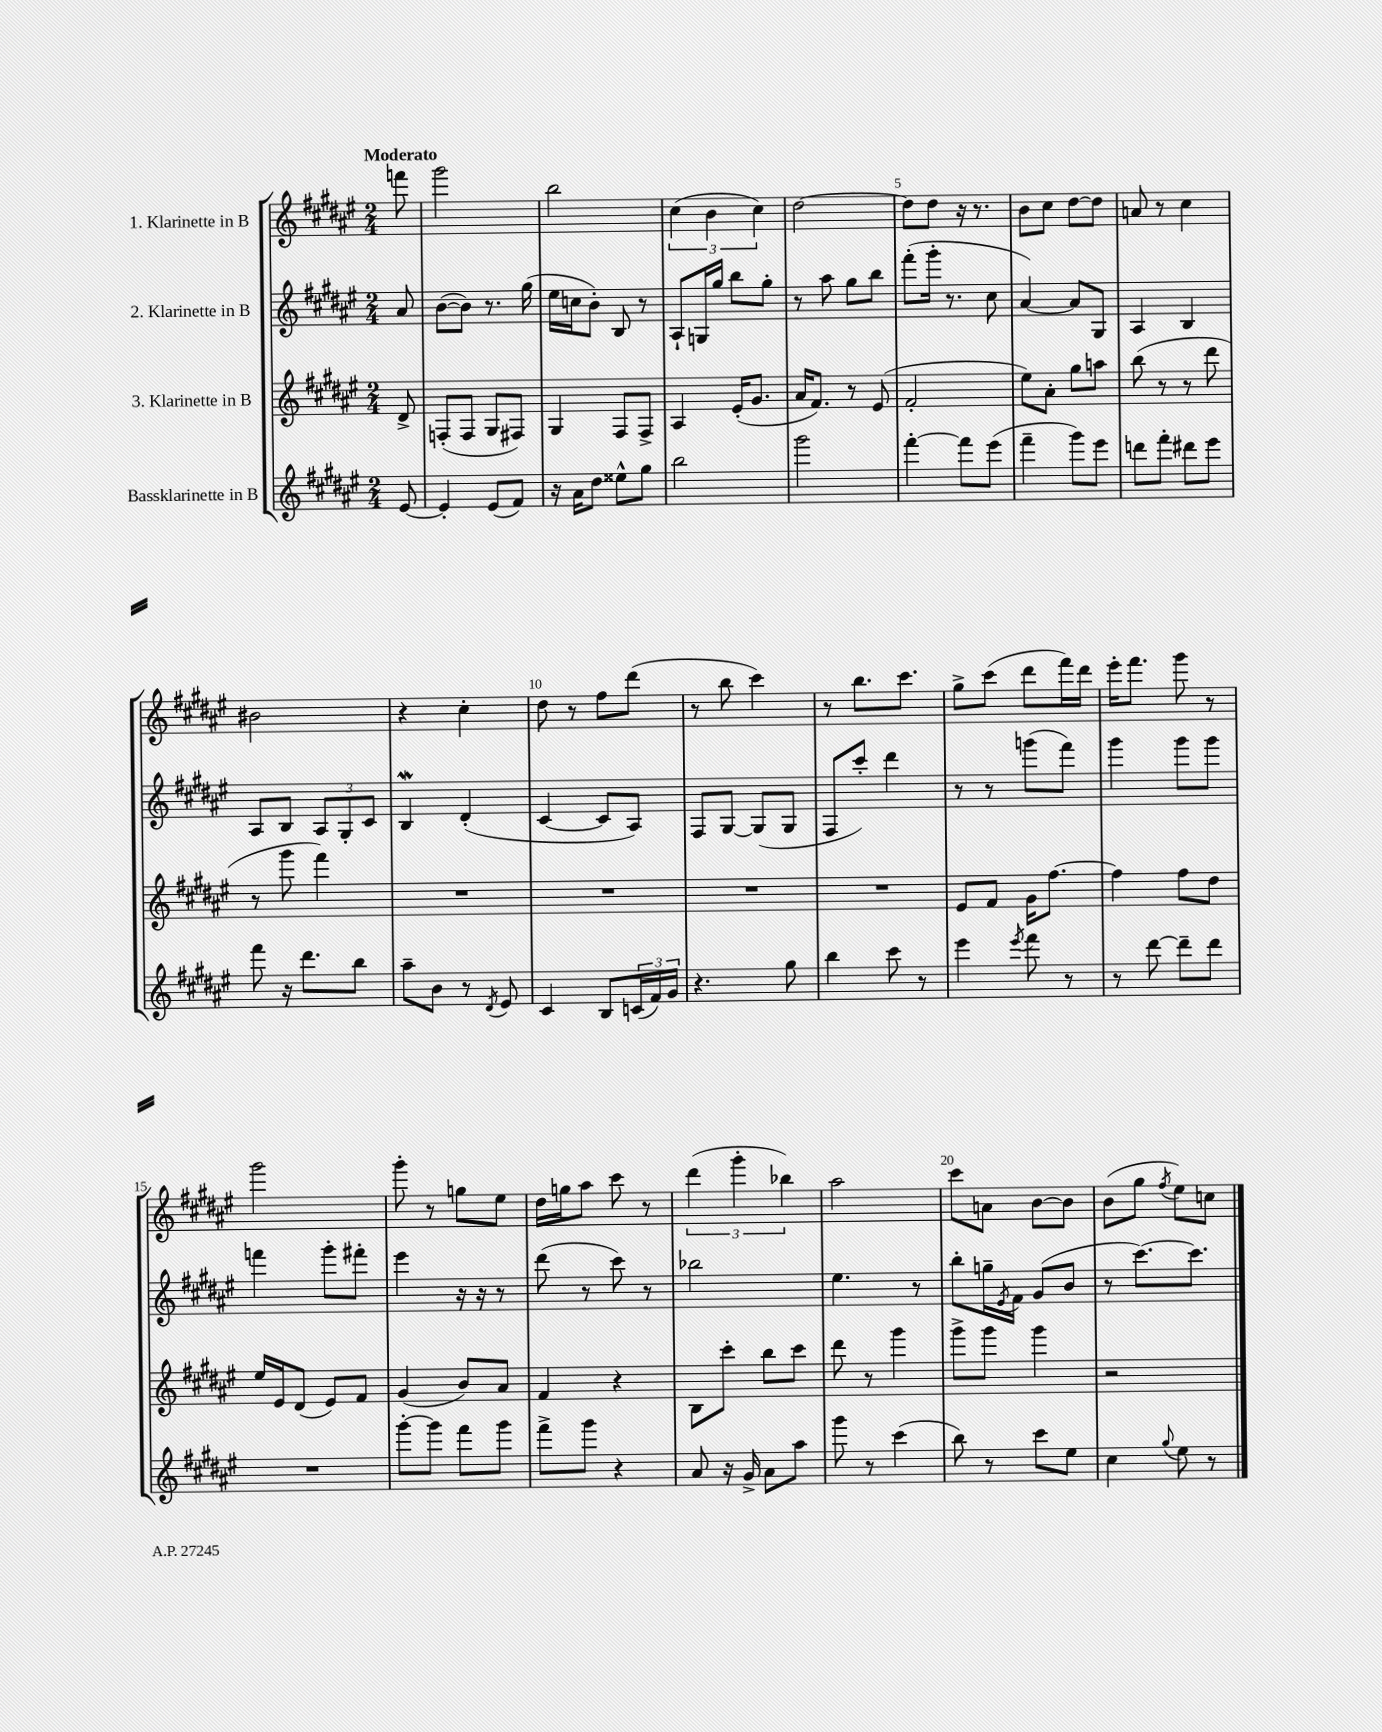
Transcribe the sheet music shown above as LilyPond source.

<<
\new StaffGroup <<
\new Staff = "s0" \with { instrumentName = "1. Klarinette in B" } {
    \clef treble \key fis \major \numericTimeSignature \time 2/4 \partial 8 \tempo "Moderato"
    f'''8 |
    gis'''2 |
    b''2 |
    \tuplet 3/2 { cis''4( b'4 cis''4) } |
    dis''2~ |
    dis''8 dis''8 r16 r8. |
    b'8 cis''8 dis''8~ dis''8 |
    a'8 r8 cis''4 |
    bis'2 |
    r4 cis''4-. |
    dis''8 r8 fis''8 dis'''8( |
    r8 b''8 cis'''4) |
    r8 b''8. cis'''8. |
    gis''8-> cis'''8( dis'''8 fis'''16) dis'''16 |
    eis'''16-. fis'''8. gis'''8 r8 |
    gis'''2 |
    gis'''8-. r8 g''8 eis''8 |
    dis''16 g''16 ais''8 cis'''8 r8 |
    \tuplet 3/2 { dis'''4( gis'''4-. bes''4) } |
    ais''2 |
    cis'''8 a'8 b'8~ b'8 |
    b'8( gis''8 \acciaccatura { fis''8 } eis''8) c''8 \bar "|." |
}
\new Staff = "s1" \with { instrumentName = "2. Klarinette in B" } {
    \clef treble \key fis \major \numericTimeSignature \time 2/4 \partial 8
    ais'8 |
    b'8~( b'8) r8. gis''16( |
    eis''16 c''16 b'8-.) b8 r8 |
    ais8-! g16 gis''16 b''8 gis''8-. |
    r8 ais''8 gis''8 b''8 |
    fis'''8-.( gis'''16-. r8. cis''8 |
    ais'4~) ais'8 gis8 |
    ais4 b4 |
    ais8 b8 \tuplet 3/2 { ais8 gis8-. cis'8 } |
    b4\mordent dis'4-.( |
    cis'4~ cis'8 ais8) |
    fis8 gis8~ gis8( gis8 |
    fis8 cis'''8-.) dis'''4 |
    r8 r8 g'''8( fis'''8) |
    gis'''4 gis'''8 gis'''8 |
    f'''4 gis'''8-. fis'''8-. |
    eis'''4 r16 r16 r8 |
    dis'''8( r8 cis'''8) r8 |
    bes''2 |
    eis''4. r8 |
    b''8-. g''16-- \acciaccatura { eis'8 } fis'16 gis'8( b'8 |
    r8 cis'''8.~) cis'''8. \bar "|." |
}
\new Staff = "s2" \with { instrumentName = "3. Klarinette in B" } {
    \clef treble \key fis \major \numericTimeSignature \time 2/4 \partial 8
    dis'8-> |
    f8-.( f8 gis8 fis8) |
    gis4 fis8 fis8-> |
    ais4 eis'16-.( gis'8. |
    ais'16 fis'8.) r8 eis'8( |
    fis'2-. |
    eis''8) ais'8-. gis''8 a''8 |
    b''8( r8 r8 dis'''8 |
    r8 gis'''8 fis'''4) |
    R2 |
    R2 |
    R2 |
    R2 |
    eis'8 fis'8 gis'16 fis''8.~ |
    fis''4 fis''8 dis''8 |
    eis''16 eis'16 dis'8( eis'8) fis'8 |
    gis'4( b'8) ais'8 |
    fis'4 r4 |
    b8 cis'''8-. b''8 cis'''8 |
    dis'''8 r8 gis'''4 |
    gis'''8-> gis'''8 gis'''4 |
    r2 \bar "|." |
}
\new Staff = "s3" \with { instrumentName = "Bassklarinette in B" } {
    \clef treble \key fis \major \numericTimeSignature \time 2/4 \partial 8
    eis'8~ |
    eis'4-. eis'8( fis'8) |
    r16 ais'16 dis''8 eisis''8-^ gis''8 |
    b''2 |
    gis'''2 |
    fis'''4~-. fis'''8 eis'''8( |
    fis'''4-- gis'''8) eis'''8 |
    d'''8 fis'''8-. dis'''8 eis'''8 |
    fis'''8 r16 dis'''8. b''8 |
    ais''8-- b'8 r8 \acciaccatura { dis'8 } eis'8 |
    cis'4 b8 \tuplet 3/2 { c'16( fis'16) gis'16 } |
    r4. gis''8 |
    b''4 cis'''8 r8 |
    eis'''4 \acciaccatura { eis'''8 } fis'''8 r8 |
    r8 dis'''8~ dis'''8-- dis'''8 |
    R2 |
    gis'''8~-. gis'''8 fis'''8 gis'''8 |
    fis'''8-> gis'''8 r4 |
    ais'8 r16 gis'16-> ais'8 ais''8 |
    gis'''8 r8 cis'''4( |
    b''8) r8 cis'''8 eis''8 |
    cis''4 \appoggiatura { gis''8 } eis''8 r8 \bar "|." |
}
>>
>>
\layout { \context { \Score \override BarNumber.break-visibility = ##(#f #t #t) barNumberVisibility = #(every-nth-bar-number-visible 5) } }
